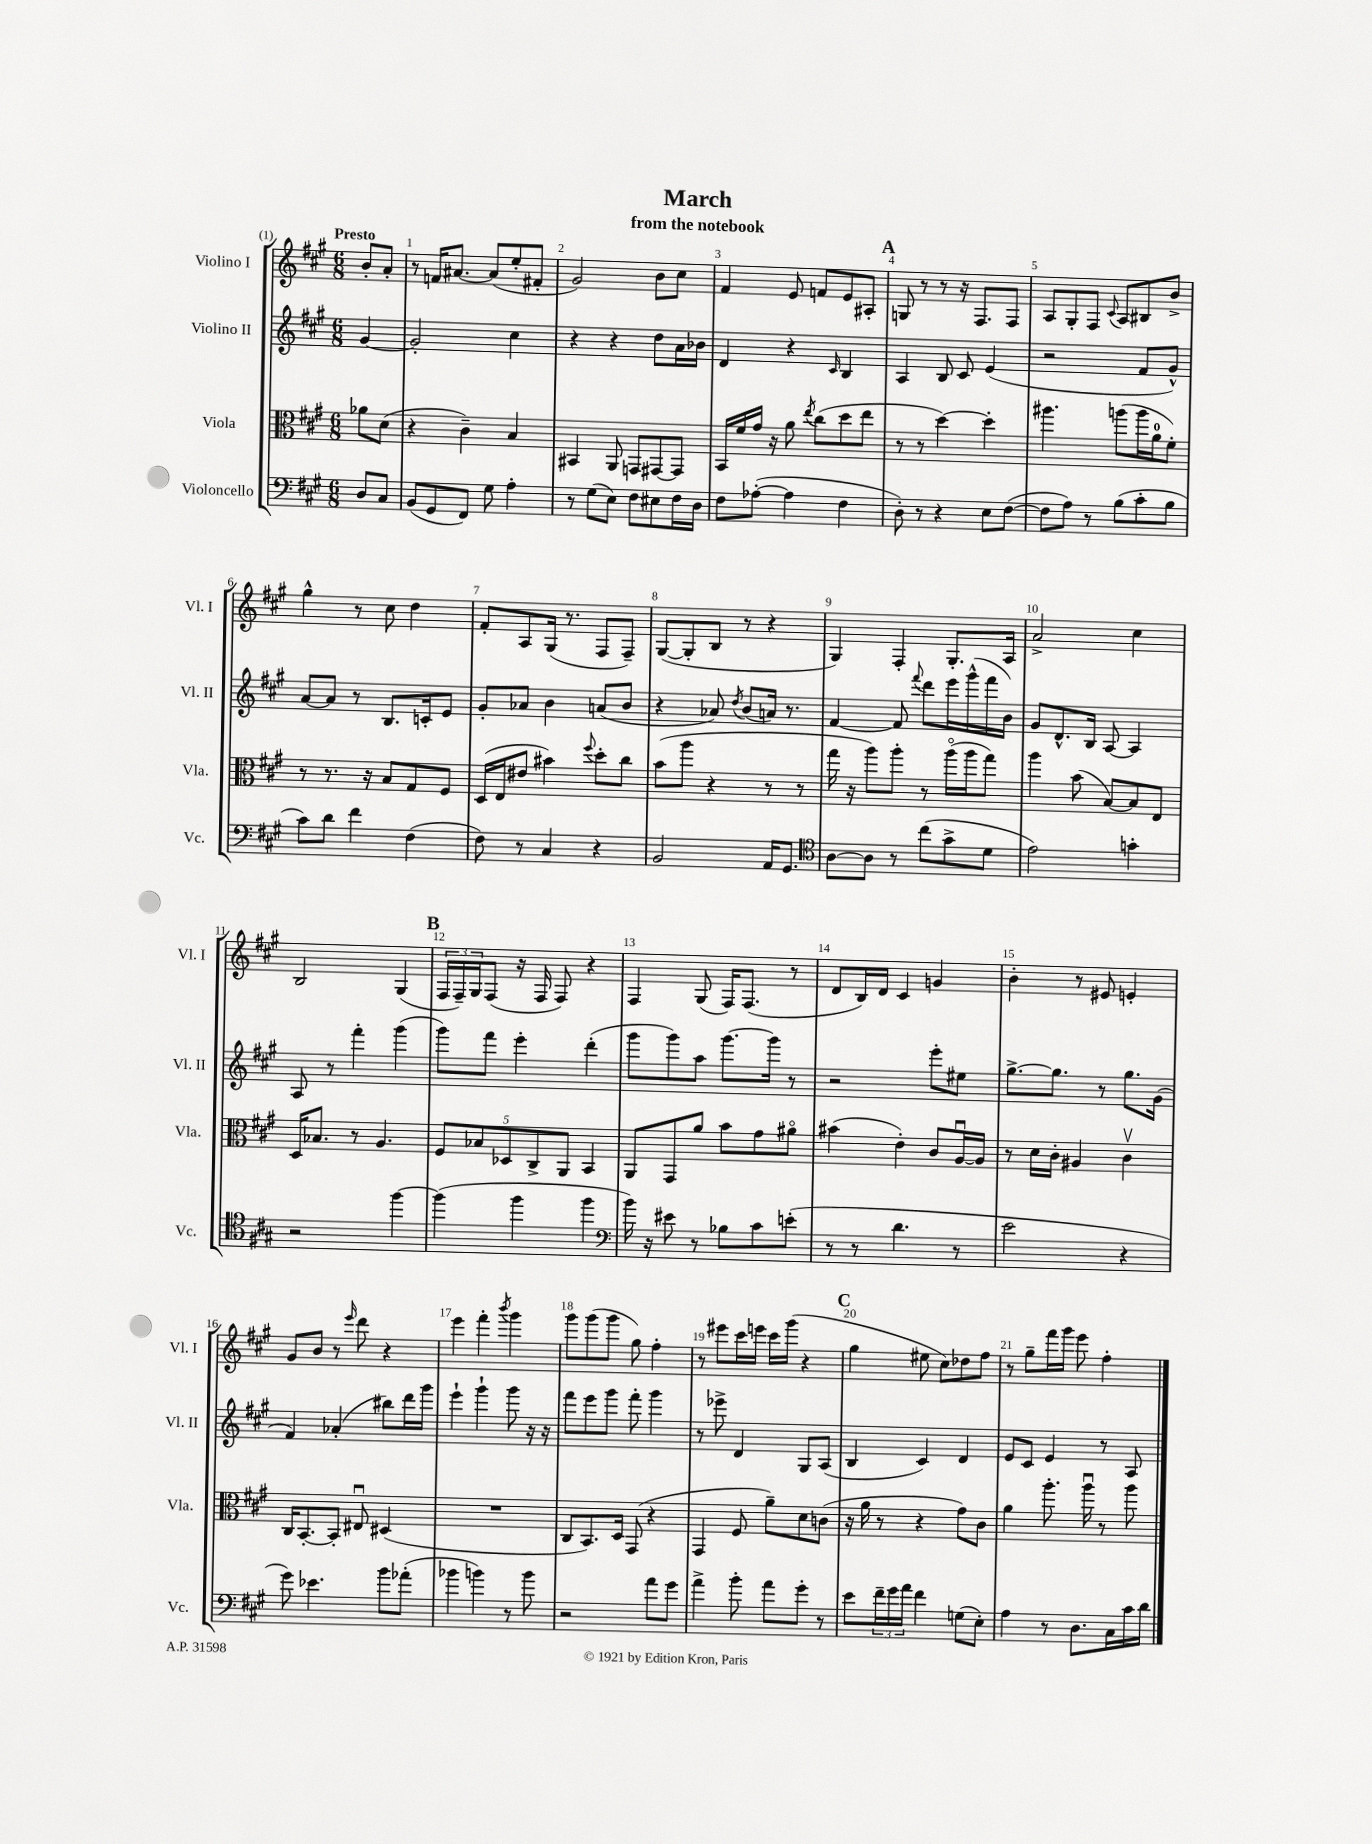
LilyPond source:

\header { title = "March" subtitle = "from the notebook" }
<<
\new StaffGroup <<
\new Staff = "s0" \with { instrumentName = "Violino I" shortInstrumentName = "Vl. I" } {
    \clef treble \key a \major \numericTimeSignature \time 6/8 \partial 4 \tempo "Presto"
    b'8-. a'8-. |
    r8 f'16 ais'8.~ ais'8( e''8-. fis'8-. |
    gis'2) b'8 cis''8 |
    fis'4 e'8 f'8 e'8 ais8-. |
    \mark \markup { \bold "A" } g8 r8 r8 r16 fis8. fis8 |
    a8 gis8-. fis8 \appoggiatura { cis'8 } a8 bis8 b'8-> |
    gis''4-^ r8 cis''8 d''4 |
    fis'8-. a8 gis16( r8. fis8 fis8--) |
    gis8~( gis8-. b8 r8 r4 |
    gis4) fis4-. gis8.-. a16 |
    a'2-> cis''4 |
    b2 gis4( |
    \mark \markup { \bold "B" } \tuplet 3/2 { fis16 fis16--) gis16 } fis8( r16 fis16 fis8) r4 |
    fis4 gis8( fis16) fis8.( r8 |
    d'8 b16) d'16 cis'4 g'4 |
    b'4-. r8 eis'8 e'4-. |
    gis'8 b'8 r8 \grace { e'''16 } d'''8 r4 |
    e'''4 fis'''4-. \acciaccatura { b'''8 } gis'''4 |
    gis'''8 gis'''8( gis'''8 gis''8) fis''4-. |
    r8 eis'''8 cis'''16 e'''16 cis'''16 gis'''16( r4 |
    \mark \markup { \bold "C" } gis''4 eis''8 cis''8) des''8 fis''8 |
    r8 gis''8-- fis'''16 gis'''16 e'''8 fis''4-. \bar "|." |
}
\new Staff = "s1" \with { instrumentName = "Violino II" shortInstrumentName = "Vl. II" } {
    \clef treble \key a \major \numericTimeSignature \time 6/8 \partial 4
    gis'4~ |
    gis'2-. cis''4 |
    r4 r4 d''8 a'16 bes'16 |
    d'4 r4 \grace { cis'16 } b4 |
    \mark \markup { \bold "A" } a4 b8 cis'8 e'4( |
    r2 fis'8 gis'8-^) |
    a'8~ a'8 r8 b8. c'16-. e'8 |
    gis'8-. aes'8 b'4 a'8( b'8 |
    r4 aes'8) \acciaccatura { d''8 } b'8( a'16) r8. |
    fis'4~ fis'8 \appoggiatura { fis'''8 } d'''8 e'''16 gis'''16-^( fis'''16 b'16) |
    gis'8 d'8.-^ b16 a8~ a4 |
    a8 r8 fis'''4-. gis'''4( |
    \mark \markup { \bold "B" } gis'''8) fis'''8 e'''4-. d'''4-.( |
    gis'''8 gis'''8) a''8 gis'''8.~ gis'''16 r8 |
    r2 e'''8-. eis''8 |
    gis''8.~-> gis''8. r8 gis''8. gis'16( |
    fis'4) aes'4-.( bis''8) d'''16 gis'''16 |
    e'''4-! gis'''4-! gis'''8 r16 r16 |
    fis'''8 e'''8 gis'''8 fis'''8-. gis'''4 |
    r8 ees'''8-> d'4 gis8 a8( |
    \mark \markup { \bold "C" } b4 cis'4) d'4 |
    e'8 cis'8 e'4 r8 a8 \bar "|." |
}
\new Staff = "s2" \with { instrumentName = "Viola" shortInstrumentName = "Vla." } {
    \clef alto \key a \major \numericTimeSignature \time 6/8 \partial 4
    aes'8 d'8( |
    r4 cis'4--) b4 |
    bis,4 a,8 g,8 gis,8~ gis,8 |
    b,16 fis'16 gis'16 r16 a'8 \acciaccatura { e''8 } cis''8( d''8 e''8 |
    \mark \markup { \bold "A" } r8 r8 d''4~) d''4-. |
    ais''4. a''8( a''16 a'16-0 fis'8-.) |
    r8 r8. r16 b8 gis8 fis8 |
    d16( e16 eis'8 bis'4) \appoggiatura { fis''8 } d''8-. cis''8 |
    b'8( a''8 r4 r8 r8 |
    gis''16 r16 a''8) a''8-. r8 a''16\flageolet( a''16 gis''8) |
    a''4 b'8( b8~) b8 e8 |
    d16 bes8. r8 a4. |
    \mark \markup { \bold "B" } \tuplet 5/4 { fis8 bes8 des8 cis8-> a,8 } b,4 |
    a,8 gis,8 a'8 b'8 gis'8 ais'8\flageolet |
    bis'4( e'4-.) cis'8 a16~\downbow a16 |
    r8 d'16 cis'16-. ais4 cis'4\upbow |
    cis16 b,8.~-. b,8-. eis8\downbow dis4( |
    R2. |
    cis8 b,8.) d16 gis,8( r4 |
    gis,4 fis8 a'8--) d'8 c'8( |
    \mark \markup { \bold "C" } r16 a'16 r8 r4 gis'8) cis'8 |
    a'4 a''8.-. a''16\downbow r8 a''8 \bar "|." |
}
\new Staff = "s3" \with { instrumentName = "Violoncello" shortInstrumentName = "Vc." } {
    \clef bass \key a \major \numericTimeSignature \time 6/8 \partial 4
    d8 cis8 |
    b,8( gis,8 fis,8) gis8 a4-. |
    r8 gis8( e8) fis8 eis8 fis16 d16 |
    fis8 aes8~-.( aes4 fis4 |
    \mark \markup { \bold "A" } d8-.) r8 r4 e8 fis8~( |
    fis8 a8) r8 b8( cis'8-. b8 |
    cis'8) d'8 fis'4 fis4( |
    fis8) r8 cis4 r4 |
    b,2 a,16 gis,8. |
    \clef tenor a8~ a8 r8 cis''8( gis'8-> d'8 |
    e'2) g'4-. |
    r2 fis''4~ |
    \mark \markup { \bold "B" } fis''4( fis''4 fis''4 |
    \clef bass b'16) r16 eis'8 r8 bes8 cis'8 e'8-.( |
    r8 r8 d'4. r8 |
    e'2 r4 |
    gis'8) ees'4. b'8 aes'8-.( |
    bes'4 b'4) r8 b'8 |
    r2 a'8 gis'8 |
    a'4-> b'8-. a'8 gis'8-. r8 |
    \mark \markup { \bold "C" } e'8 \tuplet 3/2 { fis'16-- gis'16 a'16 } fis'4 g8( e8-.) |
    a4 r8 d8. cis16 cis'16 d'16 \bar "|." |
}
>>
>>
\layout { \context { \Score \override BarNumber.break-visibility = ##(#f #t #t) barNumberVisibility = #all-bar-numbers-visible } }
